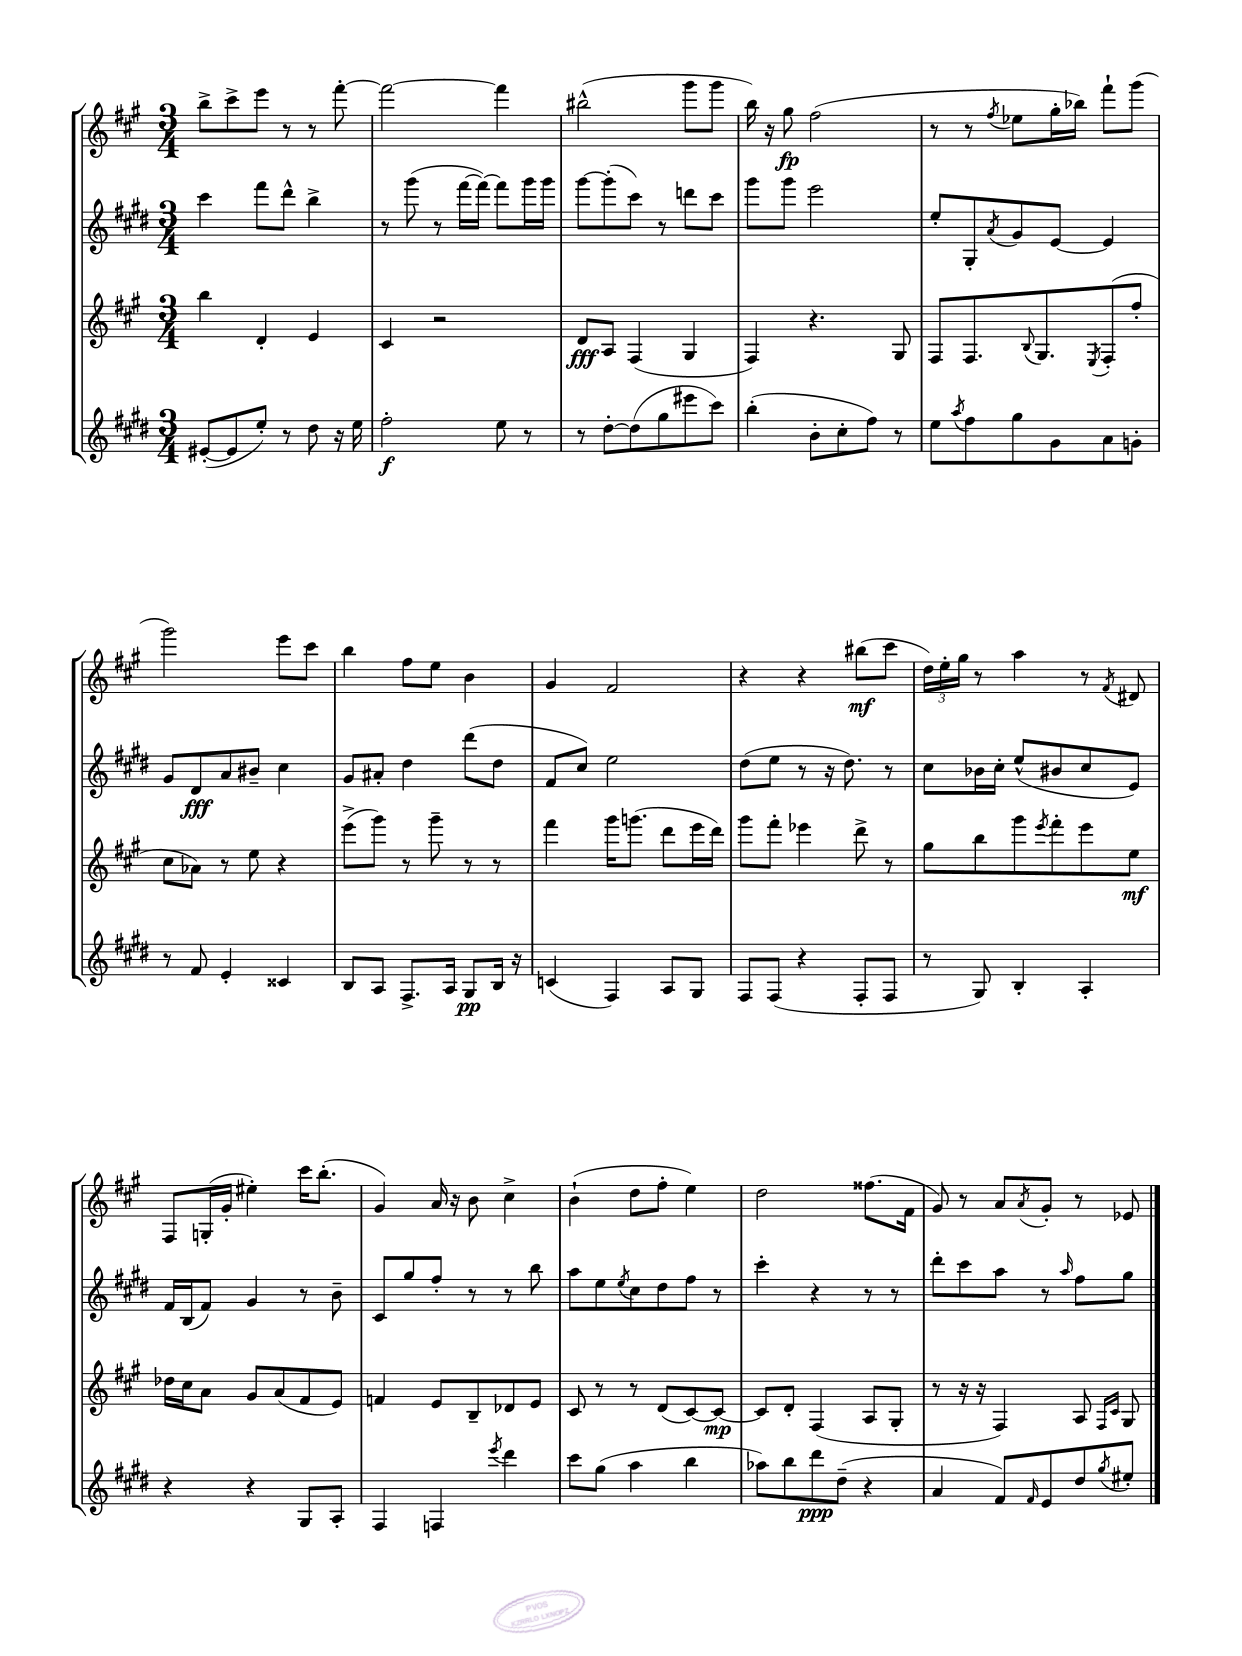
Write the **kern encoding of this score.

**kern	**kern	**kern	**kern
*staff4	*staff3	*staff2	*staff1
*clefG2	*clefG2	*clefG2	*clefG2
*k[f#c#g#d#]	*k[f#c#g#]	*k[f#c#g#d#]	*k[f#c#g#]
*M3/4	*M3/4	*M3/4	*M3/4
([8e#'/L	4bb\	4ccc#\	8bb^\L
8e#/]	.	.	8ccc#^\
8ee'/J)	4d'/	8fff#\L	8eee\J
8r	.	8ddd#^^\J	8r
8dd#\	4e/	4bb^\	8r
16r	.	.	[8fff#'\
16ee\	.	.	.
=	=	=	=
2ff#'\	4c#/	8r	2fff#\_
.	.	(8ggg#\	.
.	2r	8r	.
.	.	[16fff#\LL	.
.	.	16fff#\_JJ)	.
8ee\	.	8fff#\]L	4fff#\]
8r	.	16ggg#\L	.
.	.	16ggg#\JJ	.
=	=	=	=
8r	8d/L	[8ggg#\L	(2bb#^^\
[8dd#'\L	8A/J	(8ggg#'\]	.
(8dd#\]	(4F#/	8ccc#\J)	.
8gg#\	.	8r	.
8eee#\	4G#/	8ddd\L	8ggg#\L
8ccc#\J)	.	8ccc#\J	8ggg#\J
=	=	=	=
(4bb'\	4F#/)	8ggg#\L	16bb\)
.	.	.	16r
.	.	8ggg#\J	8gg#\
8b'\L	4.r	2eee\	(2ff#\
8cc#'\	.	.	.
8ff#\J)	.	.	.
8r	8G#/	.	.
=	=	=	=
8ee\L	8F#/L	8ee'/L	8r
8qaa/	.	.	.
8ff#\	8.F#/	8G#'/	8r
.	.	8qa/	8qff#/
8gg#\	.	8g#/	8ee-\L
.	8qqB/	.	.
.	8.G#/	.	.
8g#\	.	[8e/J	16gg#'\L
.	.	.	16bb-\JJ)
.	8qE/	.	.
8a\	(8F#'/	4e/]	8fff#`\L
8g'\J	8ff#'/J	.	(8ggg#\J
=	=	=	=
8r	8cc#\L	8g#/L	2ggg#\)
8f#/	8a-\J)	8d#/	.
4e'/	8r	8a/	.
.	8ee\	8b#~/J	.
4c##/	4r	4cc#\	8eee\L
.	.	.	8ccc#\J
=	=	=	=
8B/L	(8eee^\L	8g#/L	4bb\
8A/J	8ggg#\J)	8a#'/J	.
8.F#^/L	8r	4dd#\	8ff#\L
.	8ggg#~\	.	8ee\J
16A/Jk	.	.	.
8G#/L	8r	(8ddd#\L	4b\
16B/Jk	8r	8dd#\J	.
16r	.	.	.
=	=	=	=
(4c/	4fff#\	8f#/L	4g#/
.	.	8cc#/J)	.
4F#/)	16ggg#\LK	2ee\	2f#/
.	(8.ggg\J	.	.
8A/L	8ddd\L	.	.
8G#/J	16eee\L	.	.
.	16ddd\JJ)	.	.
=	=	=	=
8F#/L	8ggg#\L	(8dd#\L	4r
(8F#/J	8fff#'\J	8ee\J	.
4r	4eee-\	8r	4r
.	.	16r	.
.	.	8.dd#\)	.
8F#'/L	8ddd^\	.	(8bb#\L
8F#/J	8r	8r	8ccc#\J
=	=	=	=
8r	8gg#\L	8cc#\L	24dd\LL)
.	.	.	24ee'\
.	.	.	24gg#\JJ
8G#/)	8bb\	16b-\L	8r
.	.	16cc#'\JJ	.
4B'/	8ggg#\	(8ee^^/L	4aa\
.	8qeee/	.	.
.	8fff#'\	8b#/	.
4A'/	8eee\	8cc#/	8r
.	.	.	8qf#/
.	8ee\J	8e/J)	8d#/
=	=	=	=
4r	16dd-\LL	16f#/LL	8F#/L
.	16cc#\J	(16B/J	.
.	8a\J	8f#/J)	(16G'/L
.	.	.	16g#'/JJ
4r	8g#/L	4g#/	4ee#'\)
.	(8a/	.	.
8G#/L	8f#/	8r	16ccc#\LK
.	.	.	(8.bb'\J
8A'/J	8e/J)	8b~\	.
=	=	=	=
4F#/	4f/	8c#/L	4g#/)
.	.	8gg#/	.
4F/	8e/L	8ff#'/J	16a/
.	.	.	16r
.	8B~/	8r	8b\
8qeee/	.	.	.
4ddd#\	8d-/	8r	4cc#^\
.	8e/J	8bb\	.
=	=	=	=
8ccc#\L	8c#/	8aa\L	(4b`\
(8gg#\J	8r	8ee\	.
.	.	8qee/	.
4aa\	8r	8cc#\	8dd\L
.	(8d/L	8dd#\	8ff#'\J
4bb\	[8c#/)	8ff#\J	4ee\)
.	8c#/_J	8r	.
=	=	=	=
8aa-\L)	8c#/]L	4ccc#'\	2dd\
8bb\	8d'/J	.	.
8ddd#\	(4F#/	4r	.
(8dd#~\J	.	.	.
4r	8A/L	8r	(8.ff##\L
.	8G#'/J	8r	.
.	.	.	16f#\Jk
=	=	=	=
4a/	8r	8ddd#'\L	8g#/)
.	16r	8ccc#\	8r
.	16r	.	.
8f#/L)	4F#/)	8aa\J	8a/L
16qqf#/	.	.	8qa/
8e/	.	8r	8g#'/J
.	.	16qqaa/	.
8dd#/	8A/	8ff#\L	8r
.	16qqF#/LL	.	.
8qgg#/	16qqc#/JJ	.	.
8ee#'/J	8G#/	8gg#\J	8e-/
==	==	==	==
*-	*-	*-	*-
